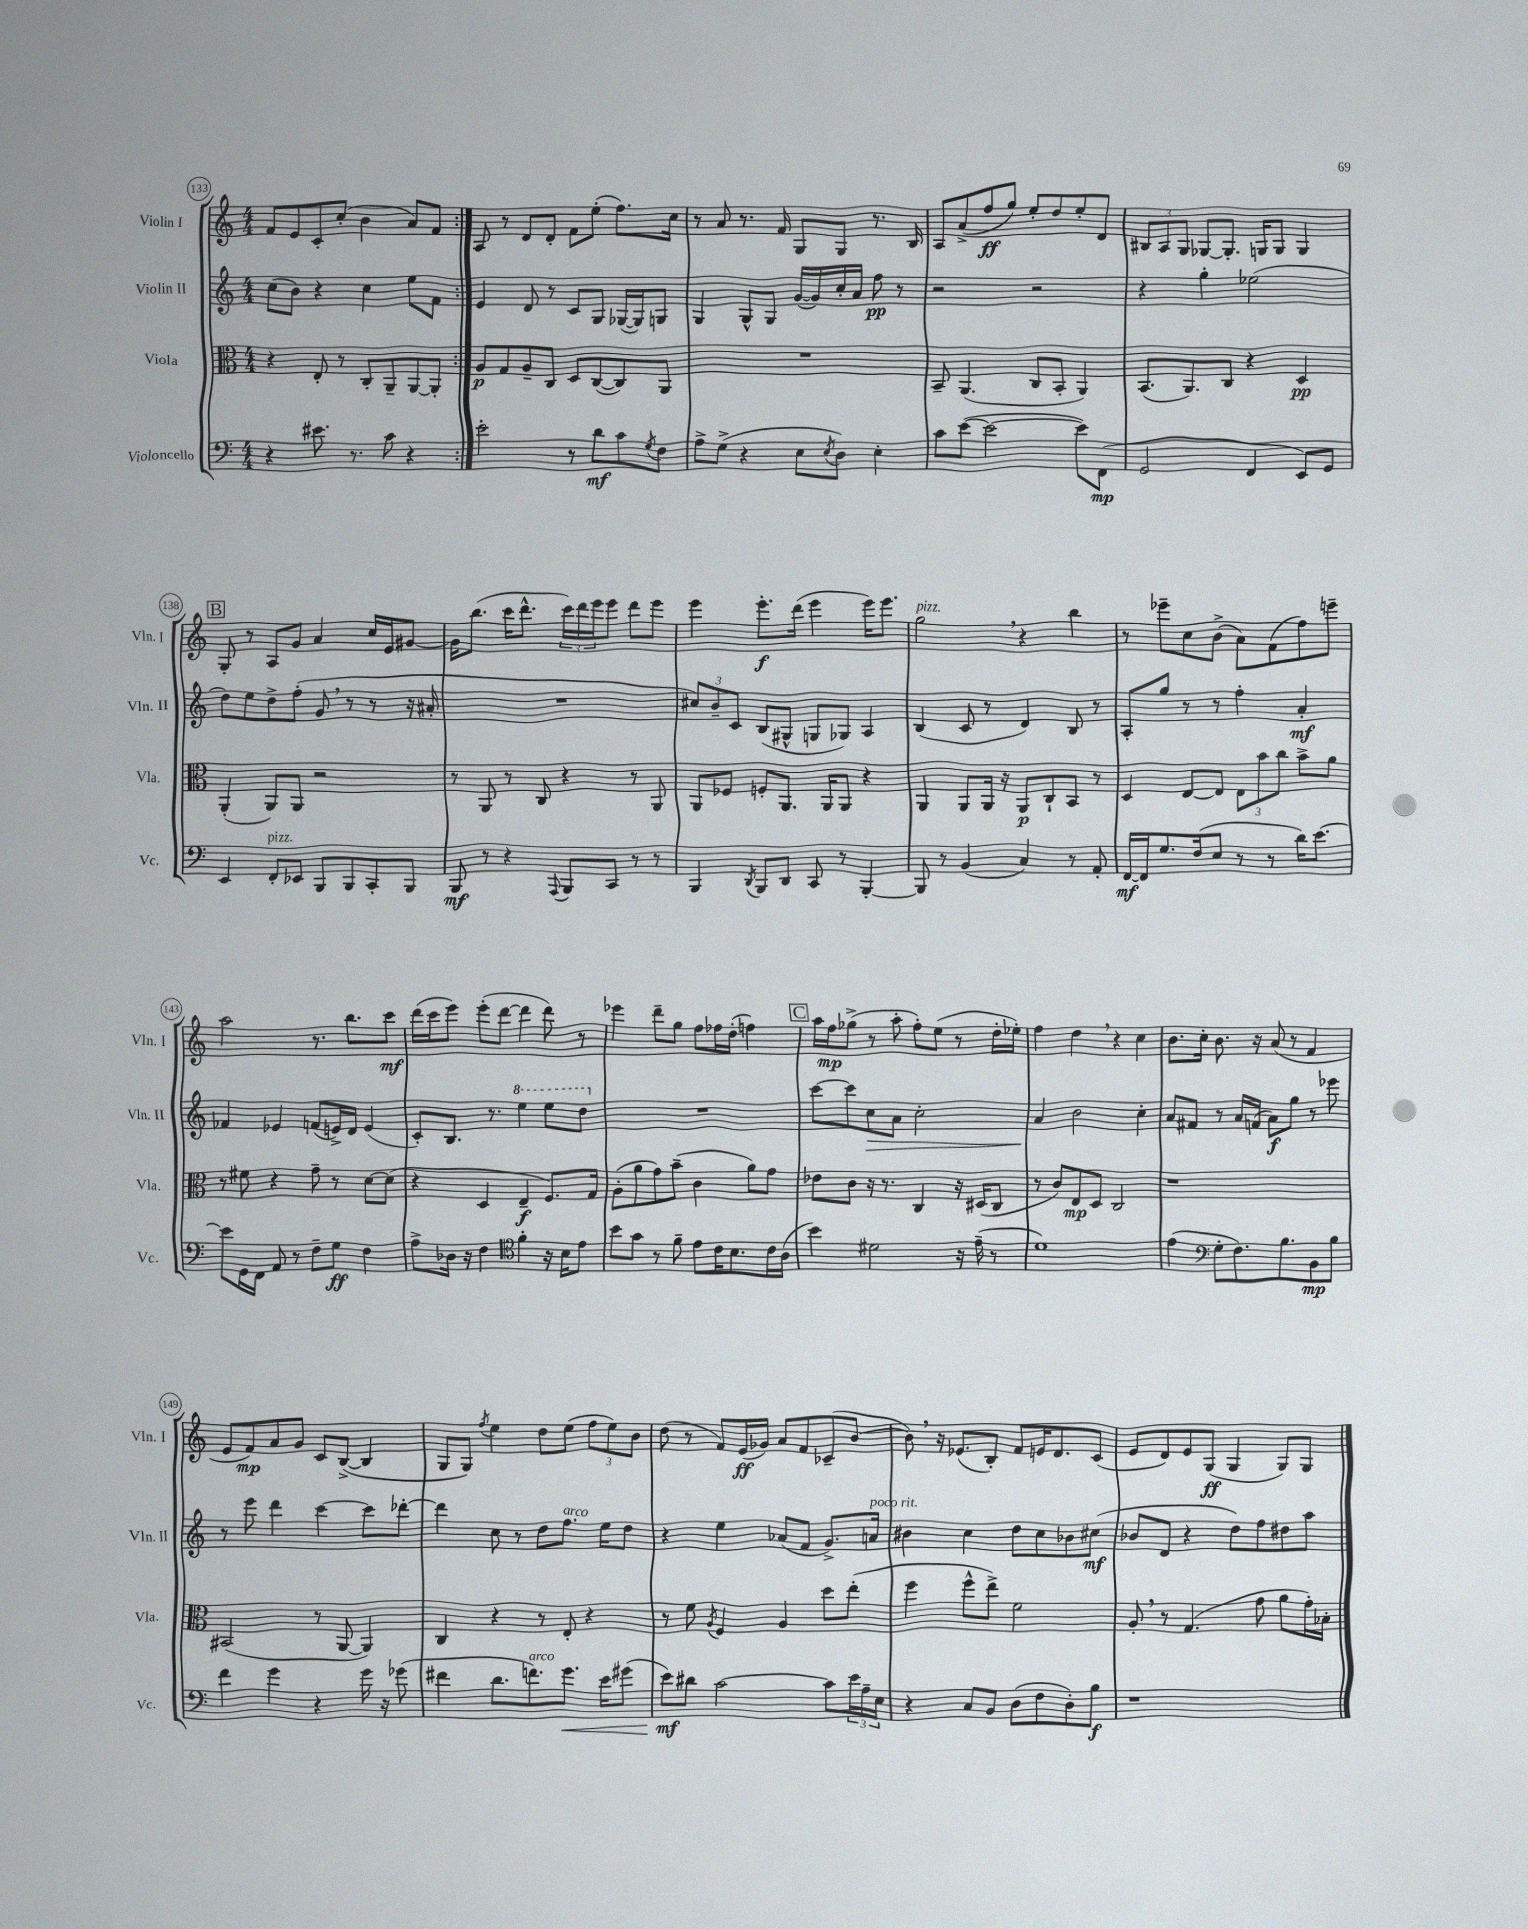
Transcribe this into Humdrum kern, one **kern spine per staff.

**kern	**kern	**kern	**kern
*staff4	*staff3	*staff2	*staff1
*clefF4	*clefC3	*clefG2	*clefG2
*k[]	*k[]	*k[]	*k[]
*M4/4	*M4/4	*M4/4	*M4/4
4r	4r	(8cc\L	8f/L
.	.	8b\J)	8e/
8.e#\	8E'/	4r	8c'/
.	8r	.	(8cc'/J
8.r	.	.	.
.	8C'/L	4cc\	4b\
8c\	8AA~/	.	.
4r	[8AA/	8ee\L	8a/L)
.	8AA'/]J	8f\J	8f/J
=:|!	=:|!	=:|!	=:|!
2e'\	8A/L	4e/	8A/
.	8G/	.	8r
.	8A~/	8d/	8d/L
.	8C/J	8r	8d'/J
8r	8D/L	8c/L	8f\L
8d\L	([8C/	8G/J	(8ee'\J
8c\	8C/])	([16G-/LL	8.ff\L)
.	.	16G-/]J)	.
8qG/	.	.	.
8F\J	8AA/J	8G/J	.
.	.	.	16cc\Jk
=	=	=	=
8A^\L	1r	4G/	8r
(8G^\J	.	.	8a/
4r	.	8G^^/L	8.r
.	.	8G/J	.
.	.	.	16f/
8E\L	.	([16g/LL	8G/L
.	.	16g/])	.
8qE/	.	.	.
8D\J)	.	16cc'/	8G/J
.	.	16a/JJ	.
4E'\	.	8ff\	8.r
.	.	8r	.
.	.	.	16B/
=	=	=	=
8c\L	8BB~/	2r	8A/L
([8e\J	(4.AA/	.	(8a^/
2e\_	.	.	8ff/
.	.	.	8gg/J)
.	8C/L	2r	8ee'/L
.	8BB'/J	.	8dd/
8e\]L)	4AA/)	.	8ee'/
(8FF\J	.	.	8d/J
=	=	=	=
2GG/	(8.BB/L	4r	12B#/L
.	.	.	12A/
.	.	.	12G/J
.	8.AA/)	.	.
.	.	4gg'\	[8G-/L
.	8C/J	.	8.G-'/]J
4FF/	4r	(2ee-\	.
.	.	.	16G/LK
.	.	.	8G/J
8EE/L)	4D/	.	4G/
8GG/J	.	.	.
=	=	=	=
4EE/	(4AA'/	8dd\L)	8G'/
.	.	8ee\	8r
8FF'/L	8AA/L)	8dd^\	8A/L
8EE-/J	8AA/J	(8ff'\J	8g/J
8BBB/L	2r	8g/	4a/
8BBB/	.	8r	.
8CC'/	.	8r	16cc/LL
.	.	.	16e/J
8BBB/J	.	16r	[8g#/J
.	.	16a#'/	.
=	=	=	=
8BBB/	8r	1r	16g#\]LK
.	.	.	(8.bb\J
8r	8AA/	.	.
4r	8r	.	16ccc\LK
.	.	.	8.ddd^^\J
.	8C/	.	.
8qqAAA/	.	.	.
8BBB/L	4r	.	24ccc\LL)
.	.	.	24ddd\
.	.	.	24eee\J
8CC/J	.	.	8eee\J
8r	8r	.	8ddd\L
8r	8AA/	.	8eee\J
=	=	=	=
4BBB/	8AA/L	12cc#/L)	4eee\
.	.	12b~/	.
.	8F-/J	.	.
.	.	12c/J	.
8qDD/	.	.	.
8BBB/L	8F'/L	(8B/L	8.eee'\L
8DD/J	8.AA/J	8G#^^/J	.
.	.	.	(16ddd\Jk
8CC/	.	8G/L	4eee\
.	16AA/LK	.	.
8r	8AA/J	8G-/J)	.
[4BBB'/	4r	4A/	16eee\LK)
.	.	.	8.eee\J
=	=	=	=
8BBB/]	4AA/	(4B/	2gg\
8r	.	.	.
(4BB/	8AA/L	8c/	.
.	16AA/Jk	8r	.
.	16r	.	.
4C/)	8AA/L	4d/)	4r
.	8C`/	.	.
8r	8BB/J	8B/	4bb\
8AA'/	8r	8r	.
=	=	=	=
[16FF/LL	4D/	8A'/L	8r
16FF/]J	.	.	.
8.G/	.	8gg/J	8eee-~\L
.	[8E/L	8r	8cc\
(16F/k	.	.	.
8E/J	8E/]J	8r	(8b^\J
8r	12E\L	4ff'\	8a\L)
.	12b\	.	.
8r	.	.	(8f\
.	12cc\J	.	.
16d\LK)	8b^\L	4a'/	8ff\)
[8.e\J	.	.	.
.	8a\J	.	8eee~\J
=	=	=	=
8e\]L	8r	4f-/	2aa\
16GG\L	8f#\	.	.
16FF\JJ	.	.	.
8AA/	4r	4e-/	.
8r	.	.	.
8F~\L	8g~\	(8f/L	8.r
8G\J	8r	16e^/L)	.
.	.	16d/JJ	8.bb\L
4F\	[8d\L	(4e/	.
.	(8d\]J	.	8ccc\J
=	=	=	=
8A^\L	4r	8c'/L)	(16ddd\LL
.	.	.	16ccc\J
16D-\Jk	.	8.B/J	8eee\J)
16r	.	.	.
4F\	4D/	.	(8eee'\L
.	.	8.r	.
.	.	.	[8ddd\J
*clefC4	*	*	*
4f'\	4E~/	4eee\	4ddd\]
16r	8.F/L)	8eee\L	8ddd\)
16B\LK	.	.	.
8e\J	.	8ddd\J	8r
.	16G/Jk	.	.
=	=	=	=
8b\L	(8A'\L	1r	4eee-\
8g\J	8a\	.	.
8r	8g\)	.	8ddd~\L
8f~\	(8b~\J	.	8gg\J
8e\L	4c\	.	8ff\L
16c\K	.	.	16ff-\L
8.B\	.	.	(16dd'\JJ
.	8a\L)	.	4ff\)
16c\L	8g\J	.	.
(16A\JJ	.	.	.
=	=	=	=
4b\)	8e-\L	[8ccc\L	16aa\LL
.	.	.	16ff\J
.	8c\J	8ccc\]	(8gg-^\J
2d#\	16r	8cc\	8r
.	8.r	.	.
.	.	8a\J	8aa'\
.	4C/	2cc'\	8ff'\L)
.	.	.	(8ee\J
16r	16r	.	8r
(16e~\	(16D#/LK	.	.
8r	8C/J	.	16dd'\LL
.	.	.	16ee-'\JJ)
=	=	=	=
1d)	8r	4a/	4ff\
.	8c/L)	.	.
.	8E/	2b\	4dd\
.	8D/J	.	.
.	2C/	.	4r
.	.	4cc'\	4cc\
=	=	=	=
(4e\	1r	8a/L	8.b\L
.	.	8f#/J	.
.	.	.	16cc'\Jk
*clefF4	*	*	*
8G'\L	.	8r	8.b\
8.F\)	.	16a/LL	.
.	.	(16f/JJ	16r
.	.	8a\L)	(8a/
8.B\	.	.	.
.	.	8gg\J	8r
8BB\	.	8r	4f/
8B\J	.	8eee-\	.
=	=	=	=
4f\	(2BB#/	8r	8e/L
.	.	8eee\	8f/)
4g\	.	4ddd\	8a/
.	.	.	8g/J
4r	8r	[4ccc\	8c/L
.	[8AA/	.	([8B^/J
16g\	4AA/])	8ccc\]L	4B/]
16r	.	.	.
(8g-\	.	[8ddd-'\J	.
=	=	=	=
4f#\	4C/	4ddd-\]	8G/L
.	.	.	8G/J)
.	.	.	8qff/
8.d\L	4r	8cc\	4ee\
.	.	8r	.
8.f\)	.	.	.
.	8r	8dd\L	8dd\L
8.g\J	8E'/	8.ff\J	(8ee\J
.	4r	.	12ff\L
16e\LK	.	16ee\LK	.
.	.	.	12ee\)
(8g#\J	.	8dd\J	.
.	.	.	12b\J
=	=	=	=
8e\L)	8r	4r	(8dd\
8d#\J	8f\	.	8r
.	8qA/	.	.
[2c\	4F/	4ee\	8f/L)
.	.	.	(16e/L
.	.	.	16g-/JJ)
.	4A/	(8a-/L	8a/L
.	.	8f/J	8f/
8c\]L	8dd\L	8.g^/L)	(8c-~/
24e\L	(8ee'\J	.	[8b/J
24A~\	.	.	.
.	.	16a/Jk	.
24E\JJ	.	.	.
=	=	=	=
4r	4ff\	4b#\	8b\])
.	.	.	16r
.	.	.	(8.e-/L
8C/L	8ff^^\L	4cc\	.
8BB/J	8ee^\J)	.	8B'/J)
(8D\L	2f\	8dd\L	8f/L
8F\	.	8cc\	16e/K
.	.	.	8.d/
8D'\)	.	8b-\	.
8B\J	.	(8cc#\J	(8c/J
=	=	=	=
1r	8A'/	8b-/L	8e/L
.	8r	8d/J	8d/)
.	(4.G/	4r	8e/
.	.	.	(8G/J
.	.	8dd\L)	4G/
.	8g\	8ff\	.
.	8a\L	8dd#\	8G/L)
.	16g'\L)	8aa\J	8G/J
.	16B-'\JJ	.	.
==	==	==	==
*-	*-	*-	*-
